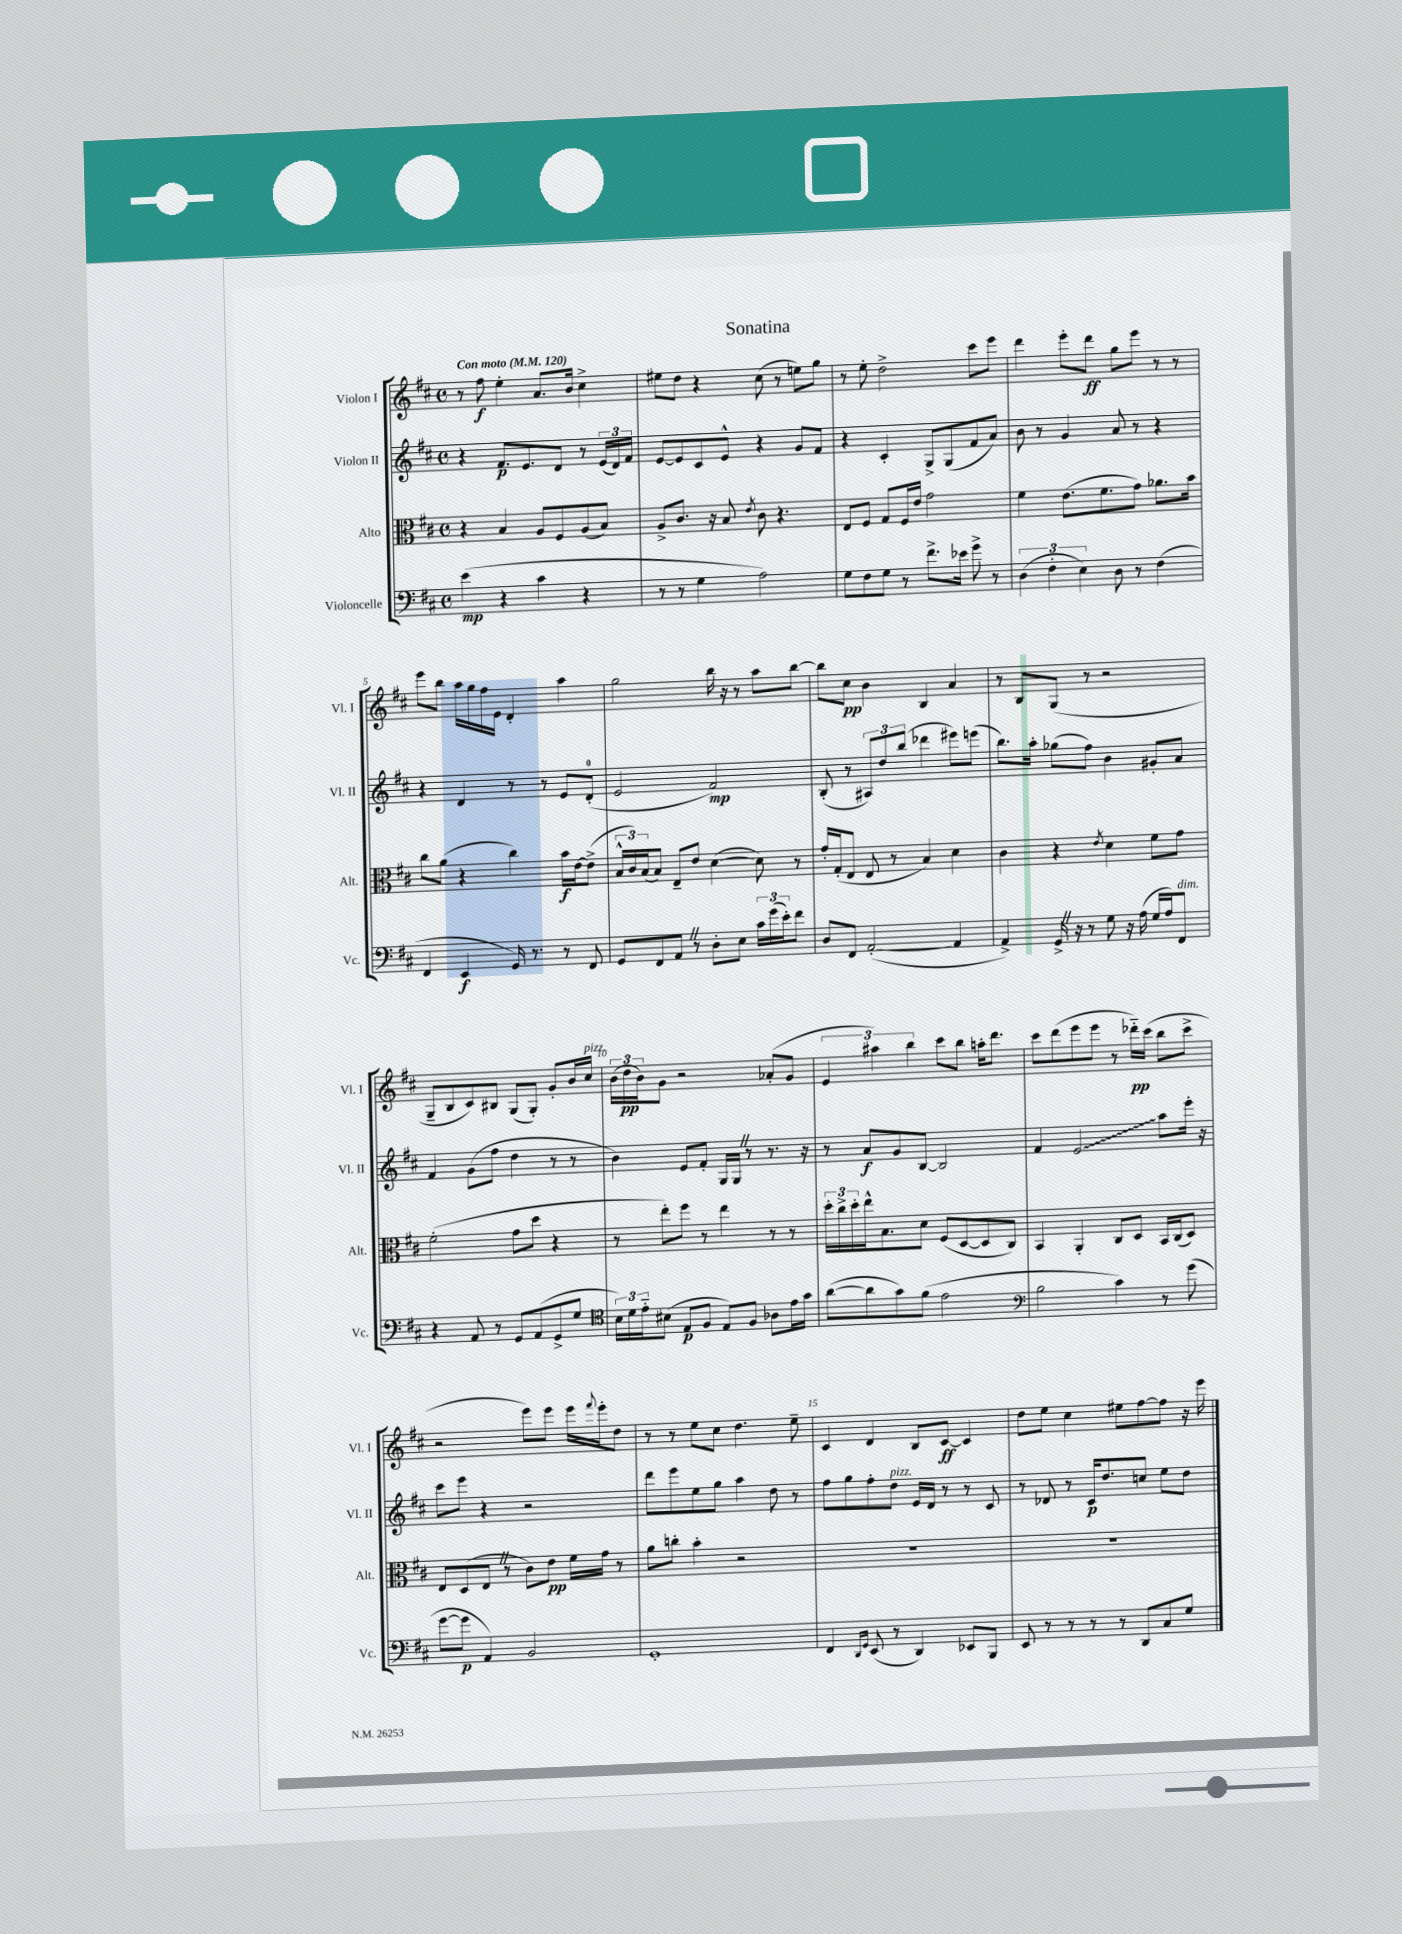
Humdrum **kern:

**kern	**kern	**kern	**kern
*staff4	*staff3	*staff2	*staff1
*clefF4	*clefC3	*clefG2	*clefG2
*k[f#c#]	*k[f#c#]	*k[f#c#]	*k[f#c#]
*M4/4	*M4/4	*M4/4	*M4/4
*met(c)	*met(c)	*met(c)	*met(c)
*MM120	*MM120	*MM120	*MM120
(4e\	4r	4r	8r
.	.	.	8ff#\
4r	4B/	8.f#/L	4ee'\
.	.	8.e/	.
4c#\	8A/L	.	8.a/L
.	8F#/	8d/J	.
.	.	.	16b/Jk
4r	(8A/	8r	4cc#^\
.	8B/J)	(24e/LL	.
.	.	24d/)	.
.	.	24f#/JJ	.
=	=	=	=
8r	8A^/L	[8e/L	8ee#\L
8r	8.c#/J	8e/]	8dd\J
4G\	.	8c#/	4r
.	16r	.	.
.	8B/	8e^^/J	.
.	8qe/	.	.
2A\)	8c#\	4r	(8cc#\
.	4.r	.	8r
.	.	8g/L	8ee\L)
.	.	8f#/J	8gg\J
=	=	=	=
8G\L	8E/L	4r	8r
8F#\	8F#/J	.	8ee'\
8G\J	8G/L	4c#'/	2dd^\
8r	16F#/L	.	.
.	16e/JJ	.	.
8.f#^\L	2g\	8G^/L	.
.	.	(8G/	.
16e-\Jk	.	.	.
8g^\	.	8f#/	8ccc#\L
8r	.	8a/J)	8eee\J
=	=	=	=
(6D\	4f#\	8b\	4ddd\
.	.	8r	.
6F#'\	.	.	.
.	(8.e\L	4g/	8eee'\L
6E\)	.	.	.
.	.	.	8ddd\J
.	8.f#\	.	.
8D\	.	8a/	8gg\L
8r	8g\J)	8r	8eee\J
(4F#\	8.a-\L	4r	8r
.	.	.	8r
.	16b\Jk	.	.
=	=	=	=
4FF#/	8cc#\L	4r	8eee\L
.	(8a\J	.	8bb\J
4EE/	4r	4d/	16aa\LL
.	.	.	16gg\
.	.	.	16ff#\
.	.	.	16e\JJ
16GG/)	4cc#\)	8r	4d'/
8.r	.	.	.
.	.	8r	.
8r	16b\LL	8e/L	4aa\
.	[16e\J	.	.
8FF#/	(8e^\]J	(8d'/J	.
=	=	=	=
8GG/L	24B^^/LL	2e/	2gg\
.	24c#/)	.	.
.	(24B/J	.	.
8FF#/	8B/J)	.	.
8AA/J	8E~/L	.	.
8r	8e/J	.	.
8D'\L	([4d\	2f#/)	16bb\
.	.	.	16r
8E\J	.	.	8r
24c#\LL	8d\])	.	8aa\L
(24g\	.	.	.
24e'\J)	.	.	.
8f#\J	8r	.	[8bb\J
=	=	=	=
8D/L	16g'/LL	(8B'/	8bb\]L
.	(16G'/J	.	.
8FF#/J	8E/J	8r	8cc#\J
([2AA'/	8E/	12A#/L)	4b\
.	.	12dd/	.
.	8r	.	.
.	.	(12bb/J	.
.	4B/)	4ddd-\	4B/
4AA/]	4d\	8eee#\L)	4a/
.	.	(8eee\J	.
=	=	=	=
4AA^/)	4c#\	8.bb\L)	8r
.	.	.	8B/L
.	.	16aa'\Jk	.
16GG^/	4r	(8gg-\L	(8G/J
16r	.	.	.
8r	.	8ff#\J)	8r
.	8qe/	.	.
8G\	4d\	4b\	2r
16r	.	.	.
(16A\	.	.	.
16G/LL	8f#\L	8g#'/L	.
16A/J)	.	.	.
8FF#/J	8g\J	8a/J	.
=	=	=	=
4r	(2f#'\	4f#/	8G~/L
.	.	.	8B/
8AA/	.	(8g\L	8c#/)
8r	.	8ff#\J	8B#/J
8GG/L	8g\L	4dd\	(8G/L
(8AA/	8dd\J	.	8G'/J)
8GG^/	4r	8r	8g'/L
8G/J	.	8r	16b/L
.	.	.	16cc#/JJ
=	=	=	=
*clefC4	*	*	*
24B\LL)	8r	4b\)	(24b\LL
24d\	.	.	24dd\
24e'~\J	.	.	24b\J)
(8B#\J	8ee'\L)	.	8g\J
8E/L	8ff#\J	8e/L	2r
8F#/J	8r	8f#'/J	.
8E/L)	4ee\	16G/LL	.
.	.	16G/JJ	.
8F#/J	.	8r	.
8A-\L	8r	8.r	(8a-'/L
16e\L	8r	.	8g/J
16g\JJ	.	16r	.
=	=	=	=
([8a\L	24dd'\LL	8r	6e/
.	24cc#^\	.	.
.	24dd'\	.	.
8a\]	16ee^^\J	8a/L	.
.	.	.	6aa#\)
.	8.B\	.	.
8g\)	.	8g/	.
.	.	.	6bb\
(8f#\J	8d\J	[8B/J	.
2e\	(8F#/L	2B/]	8ccc#\L
.	[8D/	.	8bb\J
.	8D/]	.	16aa'\LK
.	.	.	8.ddd\J
.	8C#/J)	.	.
=	=	=	=
*clefF4	*	*	*
2B\	4BB/	4f#/	8ccc#\L
.	.	.	(8ddd\
.	4AA'/	2e/	8eee\
.	.	.	8eee\J
4c#\)	8C#/L	.	8r
.	8D/J	.	16ddd-'~\LL)
.	.	.	(16ccc#\JJ
8r	16BB/LL	8aa\L	8bb\L
.	(16C#/J	.	.
(8g\	8D/J)	16eee'\Jk	8ccc#^\J
.	.	16r	.
=	=	=	=
[8g\L	8E/L	8ccc#\L	2r
8g\]J	(8D/	8eee\J	.
4AA/)	8E/J	4r	.
.	8r	.	.
2BB/	8c#\L)	2r	8eee\L)
.	8e\J	.	8eee\J
.	16f#\LL	.	16eee\LL
.	.	.	8qqfff#/
.	16g\JJ	.	16eee'\J
.	8r	.	8dd\J
=	=	=	=
1GG'	8a\L	8ddd\L	8r
.	8cc'\J	8eee\	8r
.	4b'\	8ee\	8ee\L
.	.	8gg\J	8cc#\J
.	2r	4aa\	4.dd\
.	.	8dd\	.
.	.	8r	8ee~\
=	=	=	=
4FF#/	1r	8ff#\L	4c#/
.	.	8gg\	.
16qqDD/LL	.	.	.
16qqGG/JJ	.	.	.
(8EE/	.	8ff#'\	4d/
8r	.	8dd\J	.
4DD/)	.	16e/LL	8B/L
.	.	16d/JJ	.
.	.	8r	[8c#/J
8EE-/L	.	8r	4c#/]
8BBB/J	.	8c#/	.
=	=	=	=
8EE/	1r	8r	8dd\L
8r	.	8d-/	8ee\J
8r	.	8r	4cc#\
8r	.	16c#/LK	.
.	.	8.dd/	.
8r	.	.	8ee#\L
8DD/L	.	8cc/J	[8ff#\
8C#/	.	8ee\L	8ff#\]J
8G/J	.	8dd\J	16r
.	.	.	16eee\
==	==	==	==
*-	*-	*-	*-
